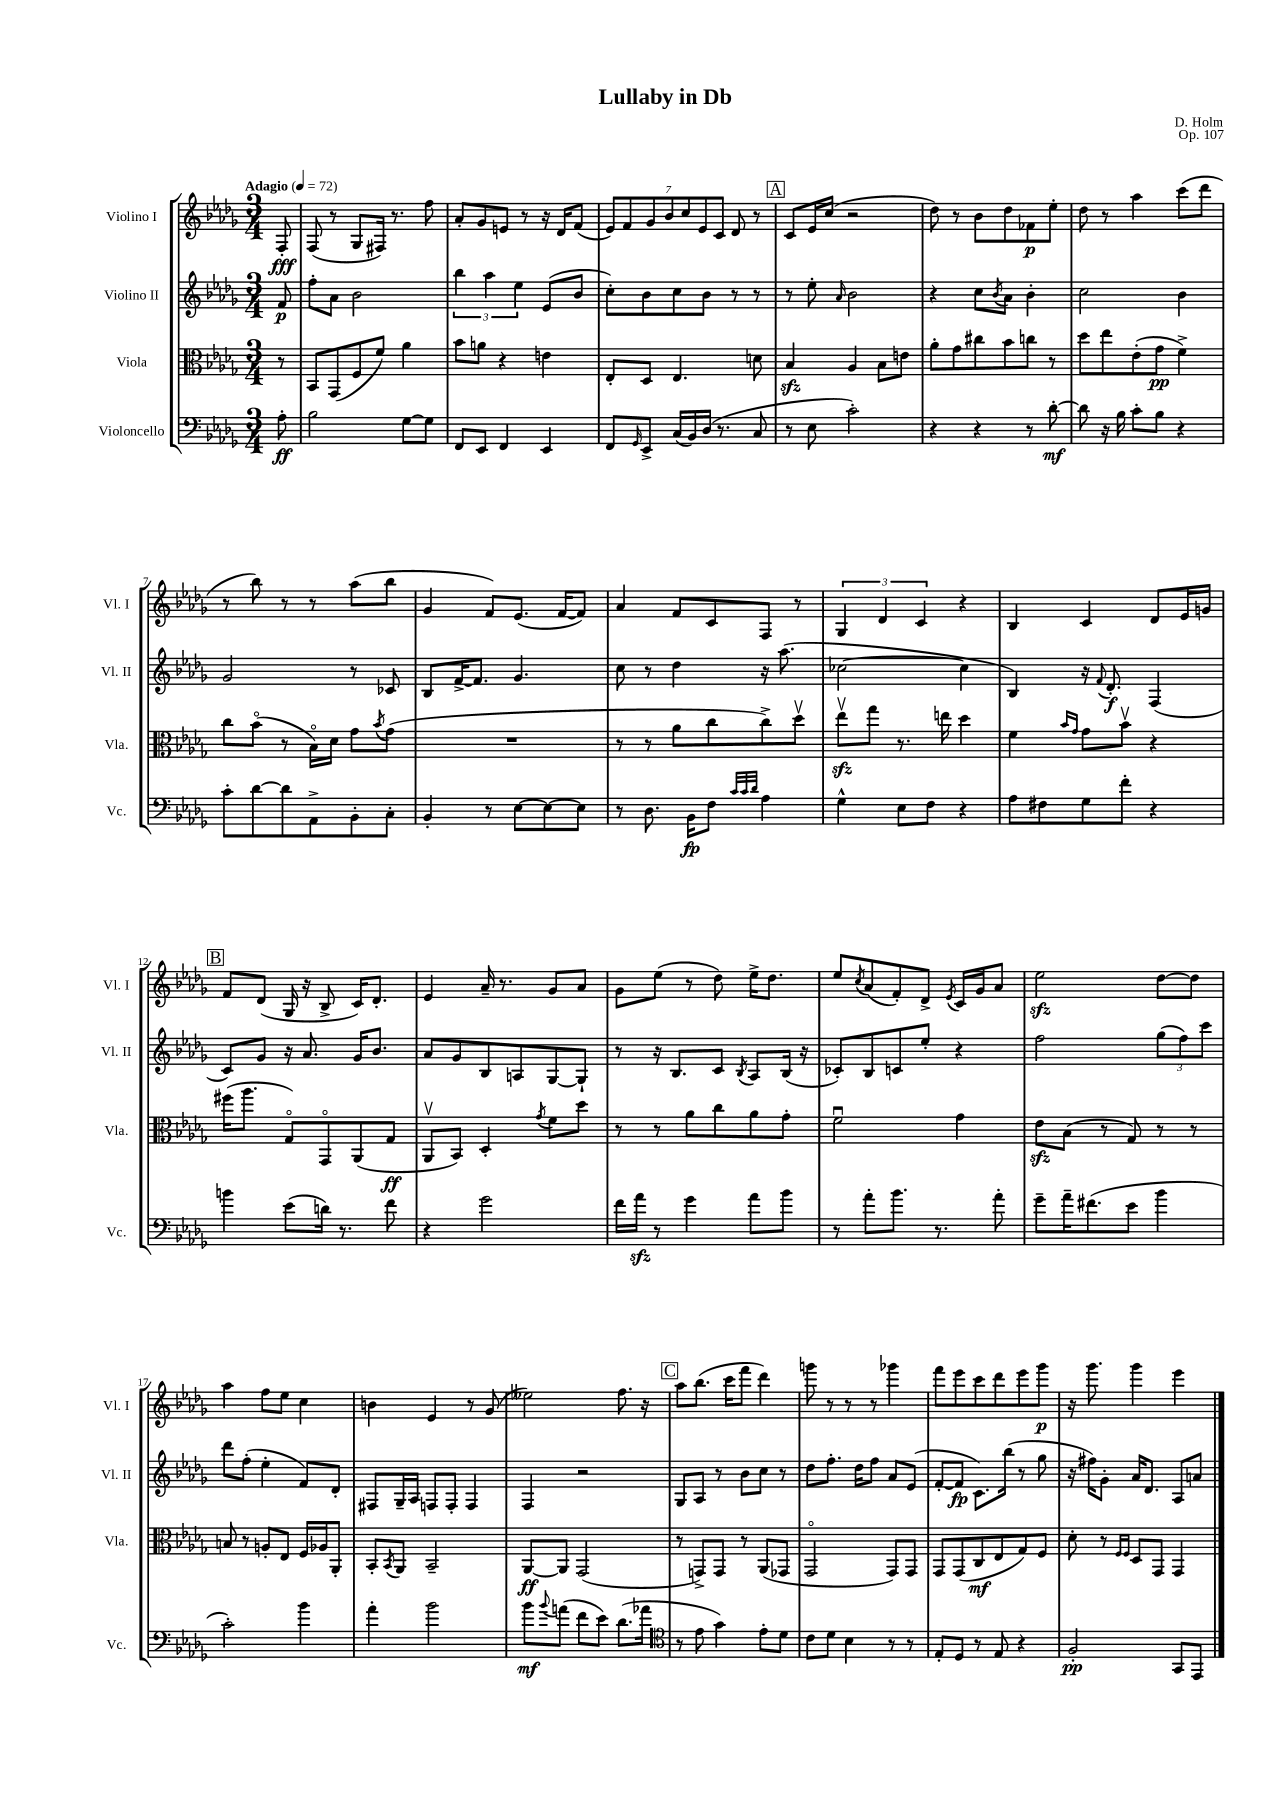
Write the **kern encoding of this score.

**kern	**kern	**kern	**kern
*staff4	*staff3	*staff2	*staff1
*clefF4	*clefC3	*clefG2	*clefG2
*k[b-e-a-d-g-]	*k[b-e-a-d-g-]	*k[b-e-a-d-g-]	*k[b-e-a-d-g-]
*M3/4	*M3/4	*M3/4	*M3/4
*MM72	*MM72	*MM72	*MM72
8A-'\	8r	8f/	8F'/
=	=	=	=
2B-\	8BB-/L	8ff'\L	(8F/
.	(8GG-/	8a-\J	8r
.	8F/	2b-\	8G-/L
.	8f/J)	.	16F#/Jk)
.	.	.	8.r
[8G-\L	4a-\	.	.
8G-\]J	.	.	8ff\
=	=	=	=
8FF/L	8b-\L	6bb-\	8a-'/L
8EE-/J	8a\J	.	8g-/
.	.	6aa-\	.
4FF/	4r	.	8e/J
.	.	6ee-\	.
.	.	.	8r
4EE-/	4e\	(8e-/L	16r
.	.	.	16d-/LK
.	.	8b-/J	(8f/J
=	=	=	=
8FF/L	8E-'/L	8cc'\L)	14e-/L)
.	.	.	14f/
16qqGG-/	.	.	.
8EE-^/J	8D-/J	8b-\	.
.	.	.	14g-/
.	.	.	14b-/
(16C/LL	4.E-/	8cc\	.
.	.	.	14cc/
16BB-/)	.	.	.
.	.	.	14e-/
(16D-/JJ	.	8b-\J	.
.	.	.	14c/J
8.r	.	.	.
.	.	8r	8d-/
8C/	8d\	8r	8r
=	=	=	=
8r	4B-/	8r	8c/L
8E-\	.	8ee-'\	16e-/L
.	.	.	(16cc/JJ
.	.	16qqa-/	.
2c'\)	4A-/	2b-\	2r
.	8B-\L	.	.
.	8e\J	.	.
=	=	=	=
4r	8a-'\L	4r	8dd-\)
.	8g-\	.	8r
4r	8cc#\	8cc\L	8b-\L
.	.	8qb-/	.
.	8b-\	8a-\J	8dd-\
8r	8cc\J	4b-'\	8f-\
[8d-'\	8r	.	8ee-'\J
=	=	=	=
8d-\]	8dd-\L	2cc\	8dd-\
16r	8ee-\	.	8r
16B-\	.	.	.
8c'\L	(8e-'\	.	4aa-\
8B-\J	8g-\J	.	.
4r	4f^\)	4b-\	(8ccc\L
.	.	.	8ddd-\J
=	=	=	=
8c'\L	8cc\L	2g-/	8r
[8d-\	(8b-o\J	.	8bb-\)
8d-\]	8r	.	8r
8AA-^\	16B-o\LL)	.	8r
.	16d-\JJ	.	.
8BB-'\	8g-\L	8r	(8aa-\L
.	8qb-/	.	.
8C'\J	(8g-\J	8c-/	8bb-\J
=	=	=	=
4BB-'/	2.r	8B-/L	4g-/
.	.	[16f^/K	.
.	.	8.f/]J	.
8r	.	.	8f/L)
[8E-\L	.	4.g-/	(8.e-/J
8E-\_	.	.	.
.	.	.	[16f/LK
8E-\]J	.	.	8f/]J)
=	=	=	=
8r	8r	8cc\	4a-/
8.D-\	8r	8r	.
.	8a-\L	4dd-\	8f/L
16BB-\LK	.	.	.
8F\J	8cc\	.	8c/
32qqc/LLL	.	.	.
32qqc/	.	.	.
32qqd-/JJJ	.	.	.
4A-\	8cc^\)	16r	8F/J
.	.	(8.aa-\	.
.	8dd-v\J	.	8r
=	=	=	=
4G-^^\	8ee-v\L	[2cc-\	6G-/
.	8gg-\J	.	.
.	.	.	6d-/
8E-\L	8.r	.	.
.	.	.	6c/
8F\J	.	.	.
.	16ee\	.	.
4r	4dd-\	4cc-\]	4r
=	=	=	=
8A-\L	4f\	4B-/)	4B-/
8F#\	.	.	.
.	16qqb-/LL	.	.
.	16qqg-/JJ	.	.
8G-\	8g-\L	16r	4c/
.	.	8qqf/	.
.	.	8.d-'/	.
8f'\J	8b-v\J	.	.
4r	4r	(4F/	8d-/L
.	.	.	16e-/L
.	.	.	16g/JJ
=	=	=	=
4b\	(16ff#\LK	8c/L)	8f/L
.	8.aa-\J	.	.
.	.	8g-/J	(8d-/J
(8e-\L	8G-o/L)	16r	16G-/
.	.	8.a-/	16r
16d\Jk)	8GG-o/	.	8B-^/
8.r	.	.	.
.	(8AA-/	16g-/LK	16c/LK)
.	.	8.b-/J	8.d-'/J
8f\	8G-/J	.	.
=	=	=	=
4r	8AA-v/L	8a-/L	4e-/
.	8BB-/J)	8g-/	.
2g-\	4D-'/	8B-/	16a-~/
.	.	.	8.r
.	.	8A/	.
.	8qg-/	.	.
.	8f\L	[8G-/	8g-/L
.	8dd-\J	8G-`/]J	8a-/J
=	=	=	=
16f\LL	8r	8r	8g-\L
16a-\JJ	.	.	.
8r	8r	16r	(8ee-\J
.	.	8.B-/L	.
4g-\	8a-\L	.	8r
.	8cc\	8c/J	8dd-\)
.	.	8qB-/	.
8a-\L	8a-\	8A-/L	16ee-^\LK
.	.	.	8.dd-\J
8b-\J	8g-'\J	(16B-/Jk	.
.	.	16r	.
=	=	=	=
8r	2fu\	8c-'/L)	8ee-/L
.	.	.	8qcc/
8a-'\L	.	8B-/	(8a-/
8.b-\J	.	8c/	8f'/)
.	.	8ee-'/J	8d-^/J
8.r	.	.	.
.	.	.	8qe-/
.	4g-\	4r	16c/LL
.	.	.	16g-/J
8a-'\	.	.	8a-/J
=	=	=	=
8g-~\L	8e-\L	2ff\	2ee-\
16a-~\K	(8B-\J	.	.
(8.f#\	.	.	.
.	8r	.	.
8e-\J	8G-/)	.	.
4b-\	8r	(12gg-\L	[8dd-\L
.	.	12ff\)	.
.	8r	.	8dd-\]J
.	.	12ccc\J	.
=	=	=	=
2c'\)	8B/	8ddd-\L	4aa-\
.	8r	(8ff'\J	.
.	8A'/L	4ee-'\	8ff\L
.	8E-/J	.	8ee-\J
4b-\	16F/LL	8f/L)	4cc\
.	16A-/J	.	.
.	8AA-'/J	8d-'/J	.
=	=	=	=
4a-'\	8BB-'/L	8F#/L	4b\
.	8qBB-/	.	.
.	8AA-/J	16G-~/L	.
.	.	16A-/JJ	.
2b-\	2BB-~/	8F/L	4e-/
.	.	8F'/J	.
.	.	4F/	8r
.	.	.	(8g-/
=	=	=	=
8b-\L	[8AA-/L	4F/	2ee--\)
8qqb-/	.	.	.
(8a\J	8AA-/]J	.	.
8f\L	(2GG-/	2r	.
8e-\J)	.	.	.
(8.d-\L	.	.	8.ff\
16a-\Jk	.	.	16r
=	=	=	=
*clefC4	*	*	*
8r	8r	8G-/L	8aa-\L
8e-\	8GG^/L)	8A-/J	(8.bb-\J
4g-\)	8GG/J	8r	.
.	.	.	16ccc\LK
.	8r	8b-\L	8fff\J
8e-'\L	(8AA-/L	8cc\J	4ddd-\)
8d-\J	8GG-/J	8r	.
=	=	=	=
8c\L	2GG-o/	8dd-\L	8ggg\
8d-\J	.	8.ff'\J	8r
4B-\	.	.	8r
.	.	16dd-\LK	.
.	.	8ff\J	8r
8r	8GG-/L)	8a-/L	4ggg-\
8r	8GG-/J	(8e-/J	.
=	=	=	=
8E-'/L	8GG-/L	[8f'/L	8fff\L
8D-/J	(8GG-/	8f/]J	8eee-\
8r	8C/	8.c\L)	8ccc\
8E-/	8E-/	.	8ddd-\
.	.	(16bb-\Jk	.
4r	8G-/)	8r	8eee-\
.	8F/J	8gg-\	8ggg-\J
=	=	=	=
2F'/	8d-'\	16r	16r
.	.	16ff#\LK)	8.ggg-\
.	8r	8g-'\J	.
.	16qqF/LL	.	.
.	16qqF/JJ	.	.
.	8D-/L	16a-/LK	4ggg-\
.	.	8.d-/J	.
.	8GG-/J	.	.
8GG-/L	4GG-/	8A-/L	4eee-\
8EE-/J	.	8a/J	.
==	==	==	==
*-	*-	*-	*-
